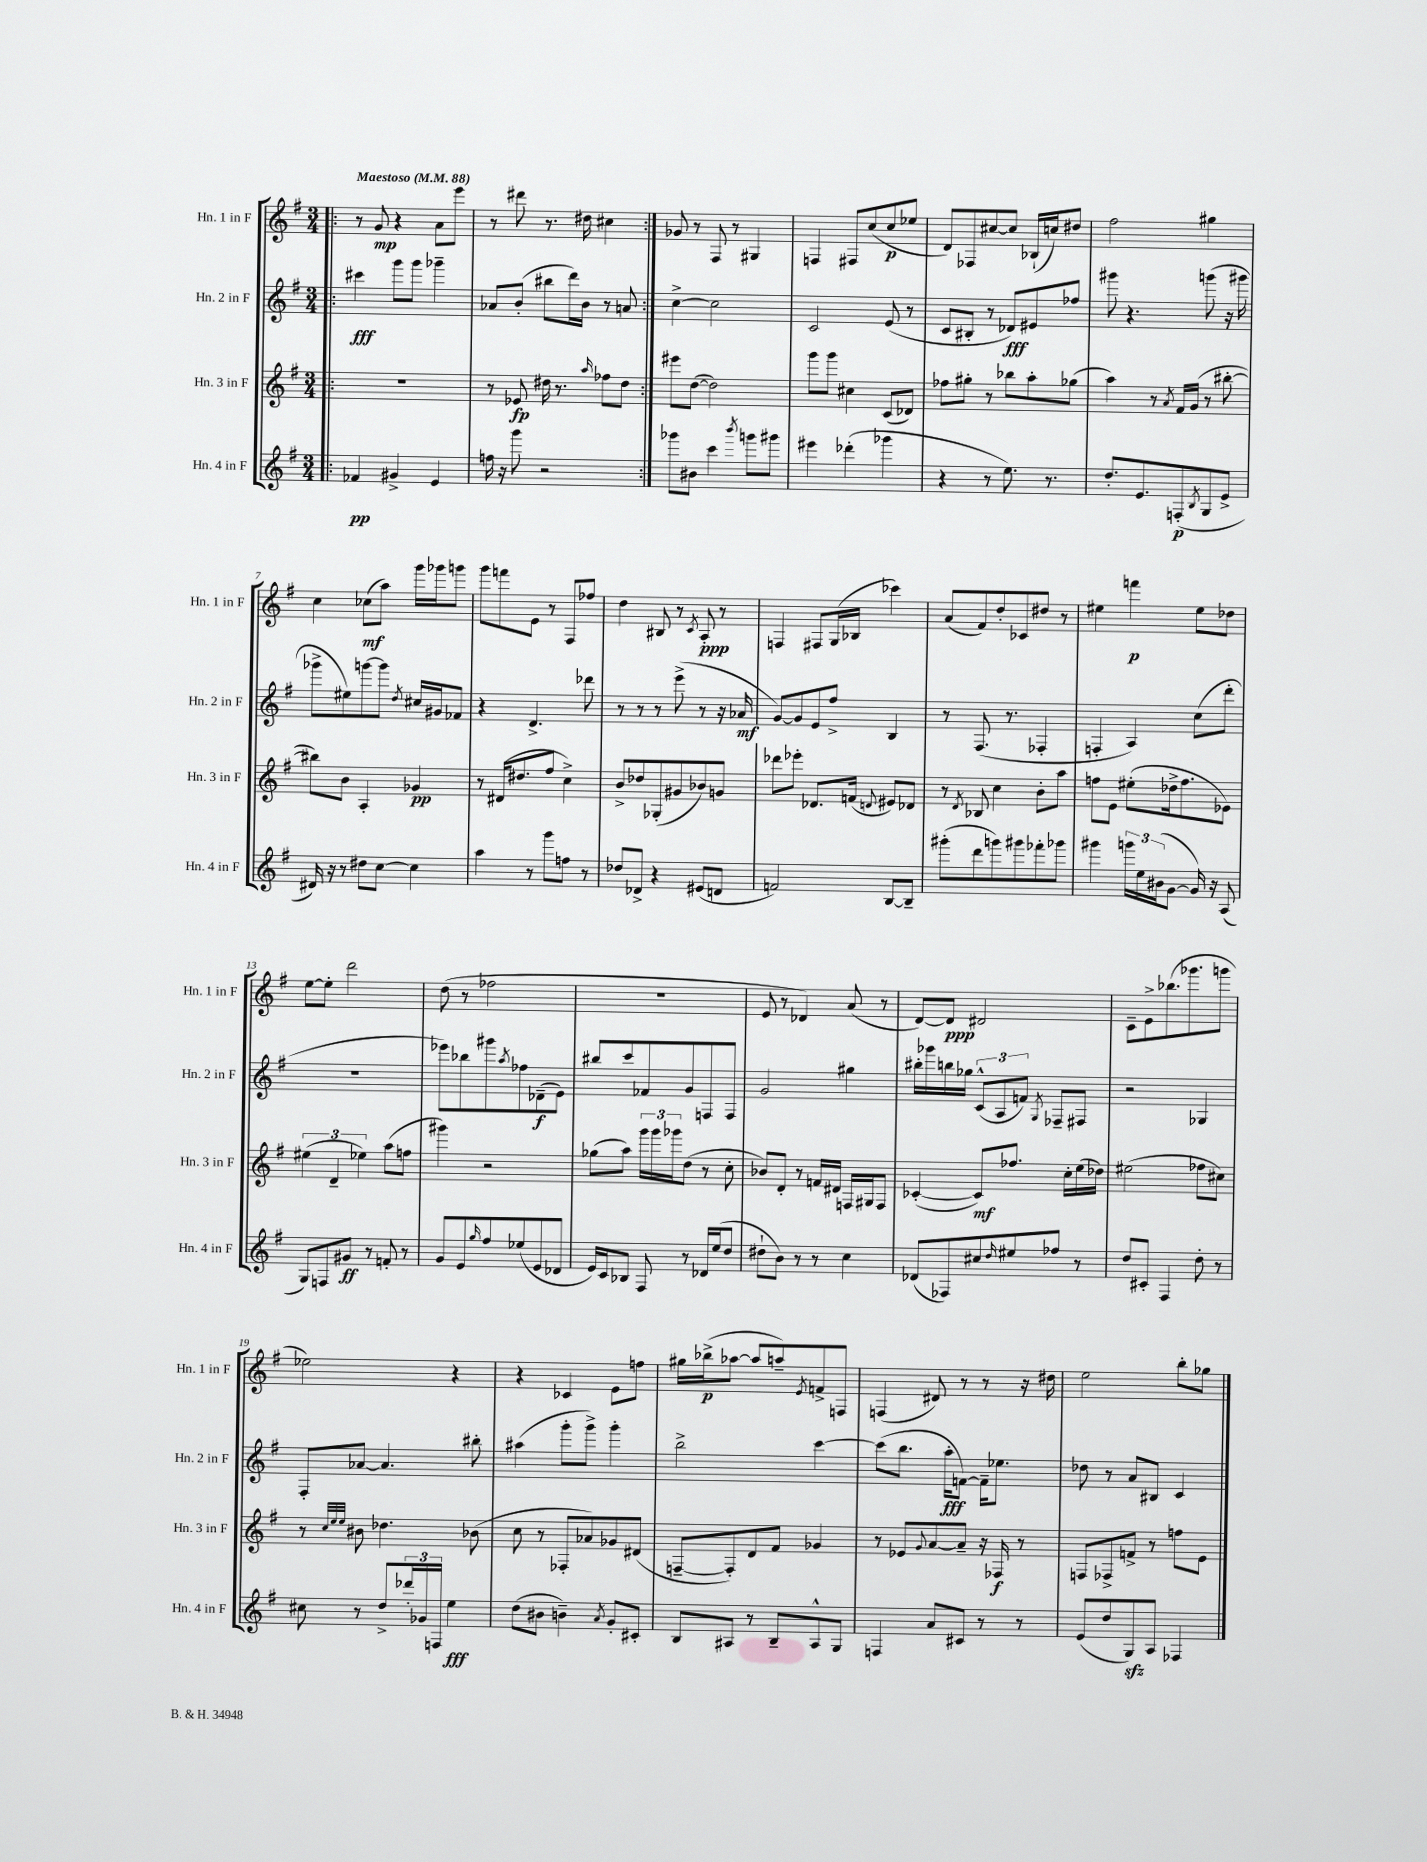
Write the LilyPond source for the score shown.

<<
\new StaffGroup <<
\new Staff = "s0" \with { instrumentName = "Hn. 1 in F" shortInstrumentName = "Hn. 1 in F" } {
    \clef treble \key g \major \numericTimeSignature \time 3/4 \tempo "Maestoso" 4 = 88
    \repeat volta 2 { \bar ".|:" r8 g'8\mp r4 a'8 e'''8 |
    r8 dis'''8 r8. dis''16 cis''4 | }
    ges'8 r8 fis8 r8 gis4 |
    f4 fis8 c''8( c''8\p ees''8 |
    d'8) fes8 cis''8~ cis''8 bes16-!( c''16) dis''8 |
    fis''2 gis''4 |
    c''4 ces''8\mf( a''8) g'''16 ges'''16 g'''8 |
    g'''8 f'''8 e'8 r8 fis8 fes''8 |
    d''4 bis8 r8 \acciaccatura { c'8 } a8-.\ppp r8 |
    f4 fis8 g16( bes16 ces'''4) |
    a'8( fis'8) d''8-. ces'8 dis''8 r8 |
    eis''4 f'''4\p eis''8 des''8 |
    e''8~ e''8-. d'''2 |
    d''8( r8 fes''2 |
    R2. |
    e'8 r8 des'4) a'8( r8 |
    d'8~) d'8\ppp dis'2 |
    c'8-- e'8-> bes''8.( ges'''8. g'''8 |
    ees''2) r4 |
    r4 ces'4 e'8 f''8 |
    gis''16 bes''16->\p( aes''8~ aes''8 a''8--) \acciaccatura { e'8 } f'8-> f8 |
    f4( dis'8) r8 r8 r16 dis''16 |
    e''2 b''8-. ges''8 \bar "|." |
}
\new Staff = "s1" \with { instrumentName = "Hn. 2 in F" shortInstrumentName = "Hn. 2 in F" } {
    \clef treble \key g \major \numericTimeSignature \time 3/4
    \repeat volta 2 { \bar ".|:" cis'''4\fff g'''8 g'''8 ges'''4-- |
    aes'8 b'8-.( bis''8 d'''16) b'16 r8 a'8 | }
    c''4~-> c''2 |
    c'2 e'8( r8 |
    c'8 bis8-. r8 des'8\fff) eis'8 fes''8 |
    gis'''8 r4. g'''8( r16 gis'''16 |
    ges'''8-> eis''8) g'''8~ g'''8 \acciaccatura { d''8 } cis''16 gis'16 fes'8 |
    r4 d'4.-> des'''8 |
    r8 r8 r8 e'''8->( r8 r16 aes'16\mf |
    g'8~) g'8 e'8 fis''8-> b4 |
    r8 fis8.( r8. fes4-. |
    f4-. a4) c''8( d'''8-. |
    R2. |
    ees'''8) bes''8 gis'''8 \acciaccatura { a''8 } fes''8 des'8--\f( e'8) |
    bis''8 c'''8 fes'8 g'8 f8 f8 |
    g'2 gis''4 |
    bis''16-. ges'''16 b''16 ges''16 \tuplet 3/2 { c'8-^( a8 f'8) } \acciaccatura { g8 } fes8-- fis8 |
    r2 ges4 |
    fis8-. aes'8~ aes'4. bis''8-. |
    ais''4( g'''8-. g'''8->) g'''4-. |
    b''2-> c'''4~ |
    c'''8( b''8. a''16-.\fff f'8~) f'16-- ees''8. |
    des''8 r8 a'8 bis8 c'4 \bar "|." |
}
\new Staff = "s2" \with { instrumentName = "Hn. 3 in F" shortInstrumentName = "Hn. 3 in F" } {
    \clef treble \key g \major \numericTimeSignature \time 3/4
    \repeat volta 2 { \bar ".|:" R2. |
    r8 ees'8\fp dis''16 r8. \grace { a''16 } fes''8 dis''8 | }
    eis'''8 d''8~( d''2) |
    g'''8 g'''8 cis''4 c'8( des'8) |
    fes''8 gis''8-. r8 bes''8 a''8-. ges''8( |
    a''4) r8 \acciaccatura { a'8 } fis'16 g'16( r8 bis''8~-. |
    bis''8) b'8 a4-. ges'4\pp |
    r8 dis'16( dis''8. fis''8 c''4->) |
    b'8-> des''8 ges8-.( gis'8 bes'8) g'8 |
    des'''8 ees'''8-. des'8. f'16( \appoggiatura { d'8 } eis'8) des'8 |
    r8 \acciaccatura { d'8 } bes8 c''4 b'8-. a''8 |
    f''8 e'8 eis''8-.( des''16-> f''8. ees'8) |
    \tuplet 3/2 { eis''4( d'4-- ees''4) } a''8( f''8 |
    gis'''4) r2 |
    ges''8( a''8) \tuplet 3/2 { g'''16 g'''16 ges'''16 } d''8( r8 c''8-. |
    bes'8) d'8-. r8 f'16 dis'16 f16 gis16 f8 |
    ces'4~-.( ces'8\mf) fes''8. c''16-. e''16( des''16) |
    eis''2( fes''8 cis''8) |
    r8 \grace { c''32 e''32 e''32 } bis'8 des''4. bes'8( |
    c''8 r8 fes8-. aes'8) ges'8 dis'8( |
    f8~-- f8-.) d'8 fis'8 ges'4 |
    r8 ees'8 \appoggiatura { g'8 } a'8~ a'8-- r16 fes16\f r8 |
    f8 fes8-> f'8-> r8 f''8 e'8 \bar "|." |
}
\new Staff = "s3" \with { instrumentName = "Hn. 4 in F" shortInstrumentName = "Hn. 4 in F" } {
    \clef treble \key g \major \numericTimeSignature \time 3/4
    \repeat volta 2 { \bar ".|:" fes'4\pp gis'4-> e'4 |
    f''16 r16 g'''8 r2 | }
    ges'''8 bis'8 c'''4 \acciaccatura { b'''8 } g'''8 gis'''8 |
    eis'''4 des'''4-.( ges'''4 |
    r4 r8 e''8.) r8. |
    d''8.-. e'8. f8-.\p( \acciaccatura { b8 } g8 e'8-> |
    dis'16) r16 r8 dis''8 c''8~ c''4 |
    a''4 r8 g'''8 f''8 r8 |
    des''8 des'8-> r4 eis'8( d'8 |
    f'2) b8~ b8-- |
    gis'''8-.( d'''8 g'''8) gis'''8 fes'''8-. ges'''8 |
    gis'''4 \tuplet 3/2 { g'''16 e''16 bis'16( } g'8~ g'16) r16 a8( |
    g8) f8 gis'8\ff r8 f'8-. r8 |
    g'8 e'8 \grace { g''16 } fis''8 ees''8( e'8 des'8 |
    e'16) c'16 bes8 fis8 r8 des'16 e''16( d''8 |
    dis''8-! b'8) r8 r8 c''4 |
    des'8( fes8) cis''8 \grace { d''16 } eis''8 fes''8 r8 |
    d''8 cis'8-. fis4 d''8-. r8 |
    cis''8 r8 d''8-> \tuplet 3/2 { des'''16-. ges'16 f16 } e''4\fff |
    d''8( bis'8 b'4--) \acciaccatura { a'8 } g'8-. cis'8-. |
    b8 ais8 r8 b8-- ais8-^ g8 |
    f4 a'8 cis'8 r8 r8 |
    e'8( d''8 g8\sfz) a8 fes4 \bar "|." |
}
>>
>>
